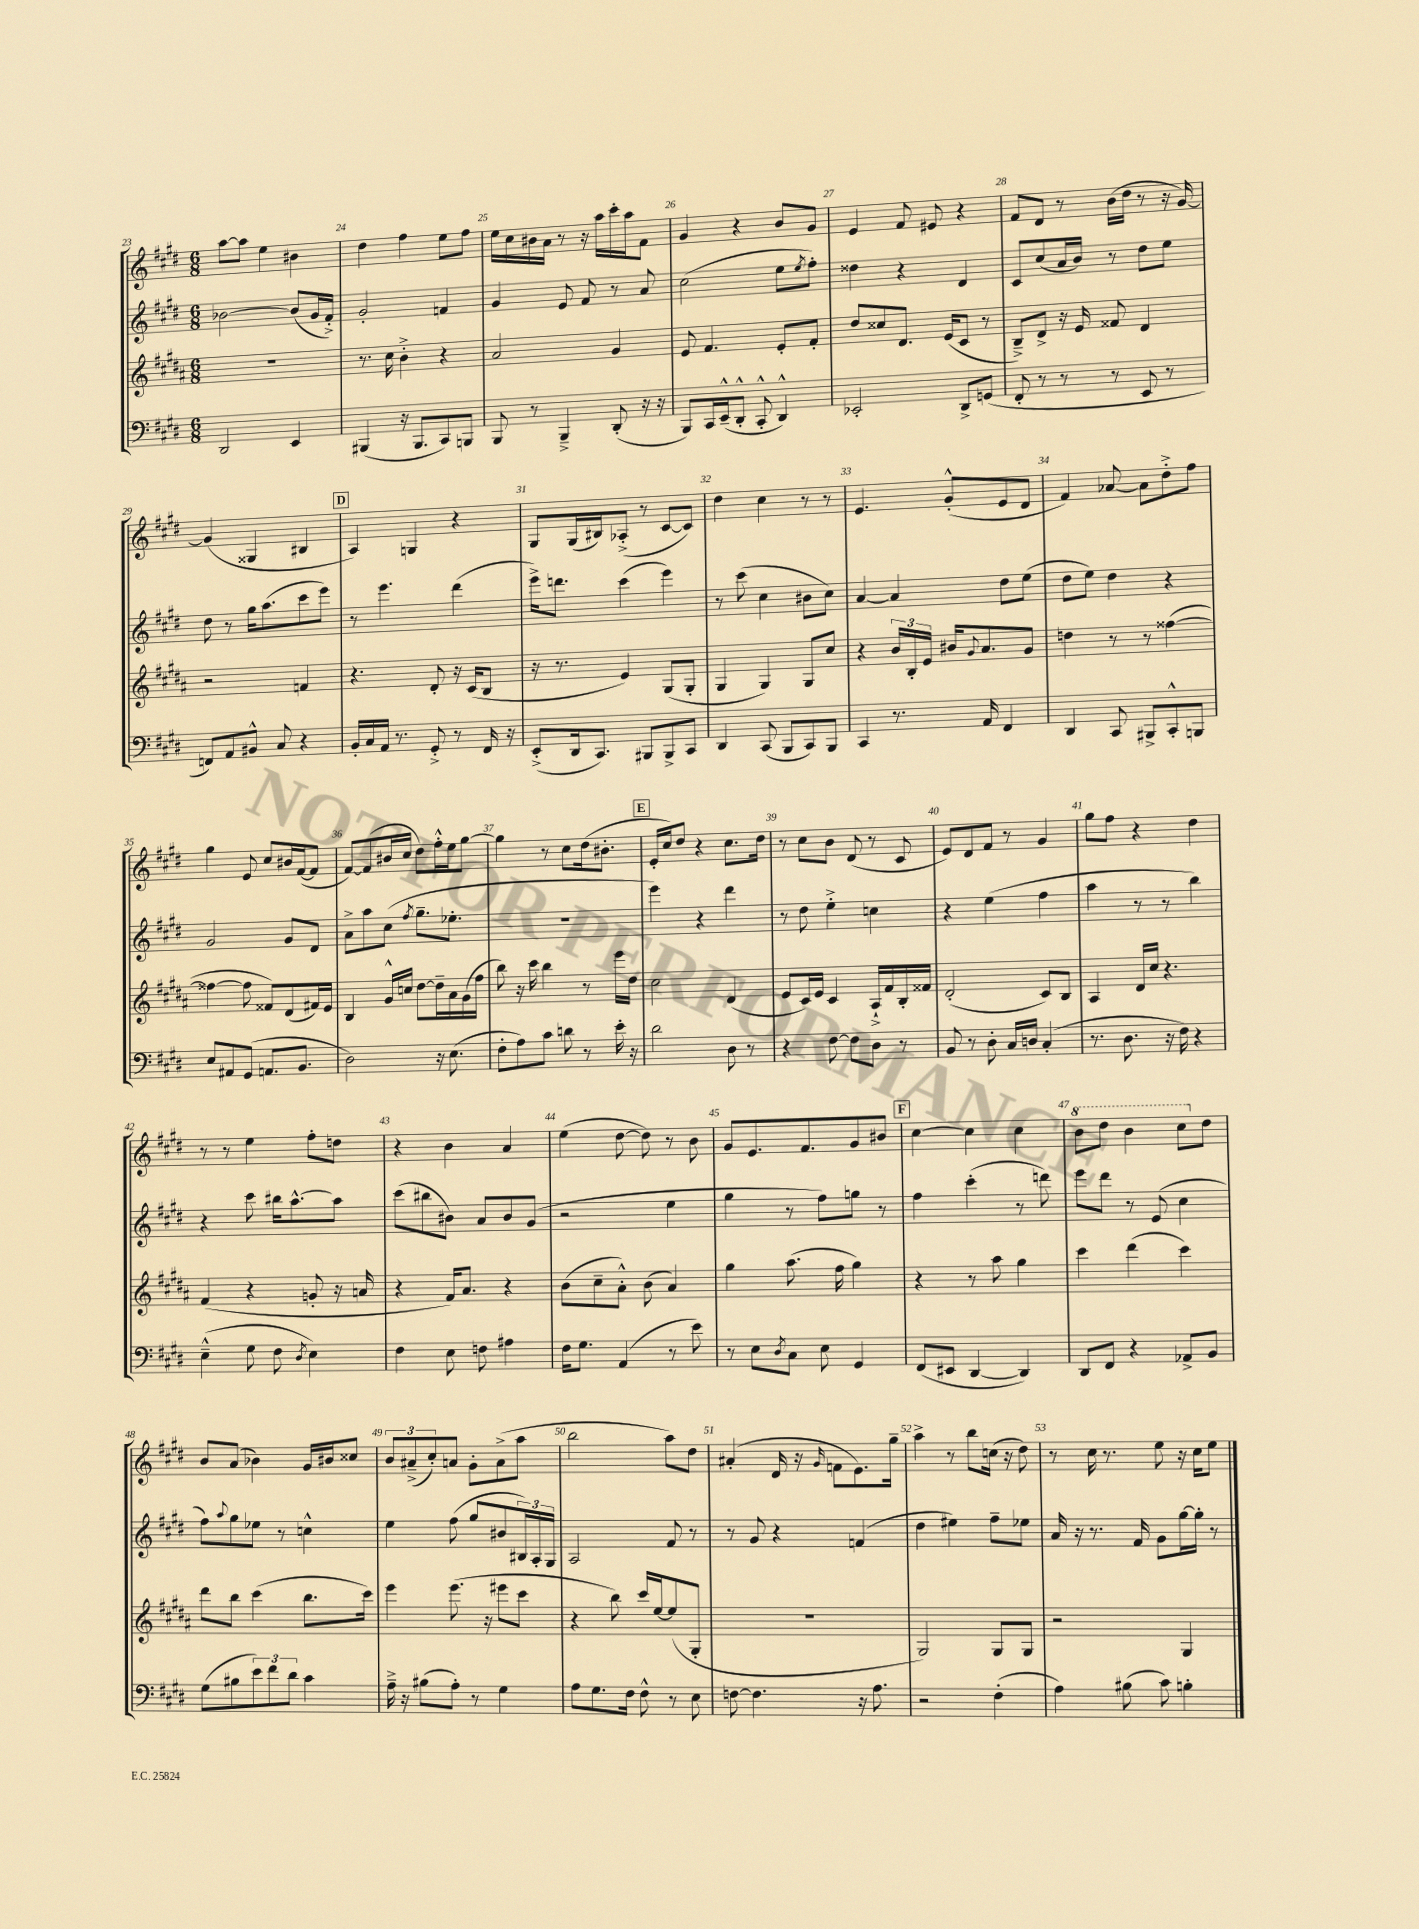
<<
\new StaffGroup <<
\new Staff = "s0" {
    \clef treble \key e \major \numericTimeSignature \time 6/8
    a''8~ a''8 e''4 bis'4 |
    dis''4 fis''4 e''8 fis''8 |
    e''16 cis''16 bis'16 a'16 r8 r16 a''16 cis'''16-. a''16 fis'8 |
    gis'4 r4 b'8 gis'8 |
    e'4 fis'8 eis'8 r4 |
    fis'8 dis'8 r8 b'16( dis''16 r8 r16 gis'16~) |
    gis'4( gisis4 bis4 |
    \mark \markup { \box "D" } a4) g4 r4 |
    gis8 gis16( bis16) aes8-.->( r8 cis'8~ cis'8) |
    dis''4 cis''4 r8 r8 |
    e'4. gis'8-.-^( e'8 dis'8 |
    fis'4) aes'8~ aes'8 dis''8-.-> fis''8 |
    gis''4 e'8 cis''8 bis'16 fis'16~( fis'8 |
    fis'8~) fis'8( bis'16 cis''16 dis''8) fis''16-.-^ e''16 gis''8~ |
    gis''4 r8 cis''8 dis''16( bis'8.-. |
    \mark \markup { \box "E" } e'16-. cis''16) dis''8 r4 cis''8. dis''16 |
    r8 cis''8 b'8 dis'8( r8 cis'8 |
    e'8) dis'8 fis'8 r8 gis'4 |
    gis''8 fis''8 r4 dis''4 |
    r8 r8 e''4 fis''8-. d''8 |
    r4 b'4 a'4 |
    e''4( dis''8~ dis''8) r8 b'8 |
    gis'8 e'8. fis'8. gis'8 bis'8 |
    \mark \markup { \box "F" } cis''4~ cis''4 cis''4 |
    \ottava #1 b''8 dis'''8 b''4 cis'''8 \ottava #0 dis''8 |
    b'8 a'8( bes'4) gis'16 bis'16 cisis''8 |
    \tuplet 3/2 { b'8 ais'8--->( cis''8-.) } a'8 gis'8-. a'8->( a''8 |
    b''2 a''8) dis''8 |
    ais'4-.( dis'16 r16 \grace { gis'16 } f'8 e'8.) gis''16-- |
    a''4-> r8 b''8 c''16( r16 dis''8) |
    r8 cis''16 r8. e''8 r16 cis''16 e''8 \bar "|." |
}
\new Staff = "s1" {
    \clef treble \key e \major \numericTimeSignature \time 6/8
    bes'2~ bes'8( gis'16 fis'16-.->) |
    gis'2-. f'4 |
    gis'4 e'8 fis'8 r8 a'8 |
    cis''2( e''8 \acciaccatura { e''8 } fis''8-.) |
    disis''4 r4 dis'4 |
    cis'8 cis''8( a'16 b'16) r8 dis''8 e''8 |
    dis''8 r8 gis''16 a''8.( cis'''8 e'''8) |
    \mark \markup { \box "D" } r8 e'''4. dis'''4( |
    e'''16->) d'''8. cis'''4( e'''4) |
    r8 cis'''8( cis''4 bis'8 cis''8) |
    a'4~ a'4 dis''8 e''8( |
    dis''8 e''8) dis''4 r4 |
    gis'2 gis'8 dis'8 |
    a'8-> a''8 cis''8( \acciaccatura { fis''8 } gis''8.-- ees''8.-. |
    R2. |
    \mark \markup { \box "E" } e'''4) r4 dis'''4 |
    r8 dis''8 e''4-.-> c''4 |
    r4 e''4( fis''4 |
    a''4 r8 r8 b''4) |
    r4 cis'''8 bis''16 a''8.~-^ a''8 |
    cis'''8( bis''8 bis'8) a'8 bis'8 gis'8( |
    r2 e''4 |
    gis''4 r8 fis''8) g''8 r8 |
    \mark \markup { \box "F" } fis''4 cis'''4-.( r8 d'''8) |
    e'''8 dis'''8 r8 e'8( cis''4 |
    fis''8) \appoggiatura { a''8 } gis''8 ees''8 r8 c''4-^ |
    e''4 fis''8( gis''8 bis'8 \tuplet 3/2 { bis16) a16-. gis16 } |
    a2 fis'8 r8 |
    r8 gis'8 r4 f'4( |
    dis''4 eis''4) fis''8-- ees''8 |
    a'16 r16 r8. fis'16 gis'8 gis''16~ gis''16-. r8 \bar "|." |
}
\new Staff = "s2" {
    \clef treble \key b \major \numericTimeSignature \time 6/8
    R2. |
    r8. cis''16 b'4-.-> r4 |
    ais'2 gis'4 |
    e'8 fis'4. e'8-. fis'8-. |
    dis''8 cisis''8 dis'8. e'16( cis'8 r8 |
    b8--->) dis'8-> r16 e'16 fisis'8 dis'4 |
    r2 f'4 |
    \mark \markup { \box "D" } r4. dis'8-. r16 cis'16( b8 |
    r16 r8. e'4) gis8( gis8-. |
    gis4 gis4) gis8 cis''8 |
    r4 \tuplet 3/2 { b'16 b16-. e'16 } bis'16 \appoggiatura { gis'8 } ais'8. gis'8 |
    d''4 r8 r8 fisis''4~( |
    fisis''4~ fisis''8 fisis'8) dis'8( fis'16) e'16 |
    b4 gis'16-^ c''16 dis''8~ dis''16-- ais'16 gis'16( fis''16 |
    b''8) r16 cis'''16 b''4 r8 e'''16 dis''16 |
    \mark \markup { \box "E" } cis''2 dis'4( |
    e'8 cis'16) e'16 cis'4 ais16-!-> fis'16 b16-. fisis'16 |
    dis'2-.( cis'8) b8 |
    ais4 dis'16 cis''16 r4. |
    fis'4( r4 g'8-. r16 a'16 |
    r4 fis'16) ais'8. r4 |
    b'8( cis''8-- ais'8-.-^) b'8( ais'4) |
    gis''4 ais''8.( fis''16 gis''4) |
    \mark \markup { \box "F" } r4 r8 ais''8 gis''4 |
    cis'''4 dis'''4( cis'''4) |
    dis'''8 b''8 cis'''4( b''8. cis'''16) |
    e'''4 e'''8.( r16 eis'''8 cis'''8 |
    r4 b''8) cis'''16 e''16~ e''8( gis8-. |
    R2. |
    gis2) gis8 gis8 |
    r2 gis4 \bar "|." |
}
\new Staff = "s3" {
    \clef bass \key e \major \numericTimeSignature \time 6/8
    dis,2 e,4 |
    bis,,4( r16 bis,,8. cis,8) b,,8 |
    b,,8 r8 b,,4---> dis,8-.( r16 r16 |
    b,,8) cis,16 e,16---^( dis,8-.-^ cis,8-.-^ dis,4-^) |
    ees,2-. dis,8-> g,8( |
    fis,8-. r8 r8 r8 e,8 r8 |
    f,8) a,8 bis,8-^ cis8 r4 |
    \mark \markup { \box "D" } b,16-. cis16 a,16 r8. gis,8-.-> r8 fis,16 r16 |
    e,8-.->( dis,16 cis,8.) bis,,8 bis,,8-> cis,8 |
    dis,4 cis,8( b,,8 cis,8) b,,8 |
    cis,4 r8. a,16 fis,4 |
    dis,4 cis,8 bis,,8-> cis,8-.-^ b,,8 |
    e8 ais,8 gis,8( a,8. b,8. |
    dis2) r16 e8.( |
    fis8-. a8) cis'8 d'8 r8 e'16-. r16 |
    \mark \markup { \box "E" } dis'2 dis8 r8 |
    r4 fis8~ fis8 dis8 r8 |
    b,8 r8 dis8-. cis16 d16 cis4-.( |
    r8. dis8. r16 fis16) r4 |
    e4---^( gis8 fis8 \acciaccatura { dis8 } e4) |
    fis4 e8 f8 ais4 |
    fis16 gis8. a,4( r8 e'8) |
    r8 e8 \acciaccatura { dis8 } cis8 e8 gis,4 |
    \mark \markup { \box "F" } fis,8( eis,8 dis,4~ dis,4) |
    dis,8 fis,8 r4 aes,8-> b,8 |
    gis8( bis8 \tuplet 3/2 { e'8) fis'8 dis'8 } cis'4 |
    a16---> r16 bis8( a8-.) r8 gis4 |
    a8 gis8. fis16 fis8-^ r8 e8 |
    f8~ f4. r16 a8. |
    r2 fis4-.( |
    a4) bis8( cis'8) b4-. \bar "|." |
}
>>
>>
\layout { \context { \Score currentBarNumber = #23 \override BarNumber.break-visibility = ##(#f #t #t) barNumberVisibility = #all-bar-numbers-visible } }
